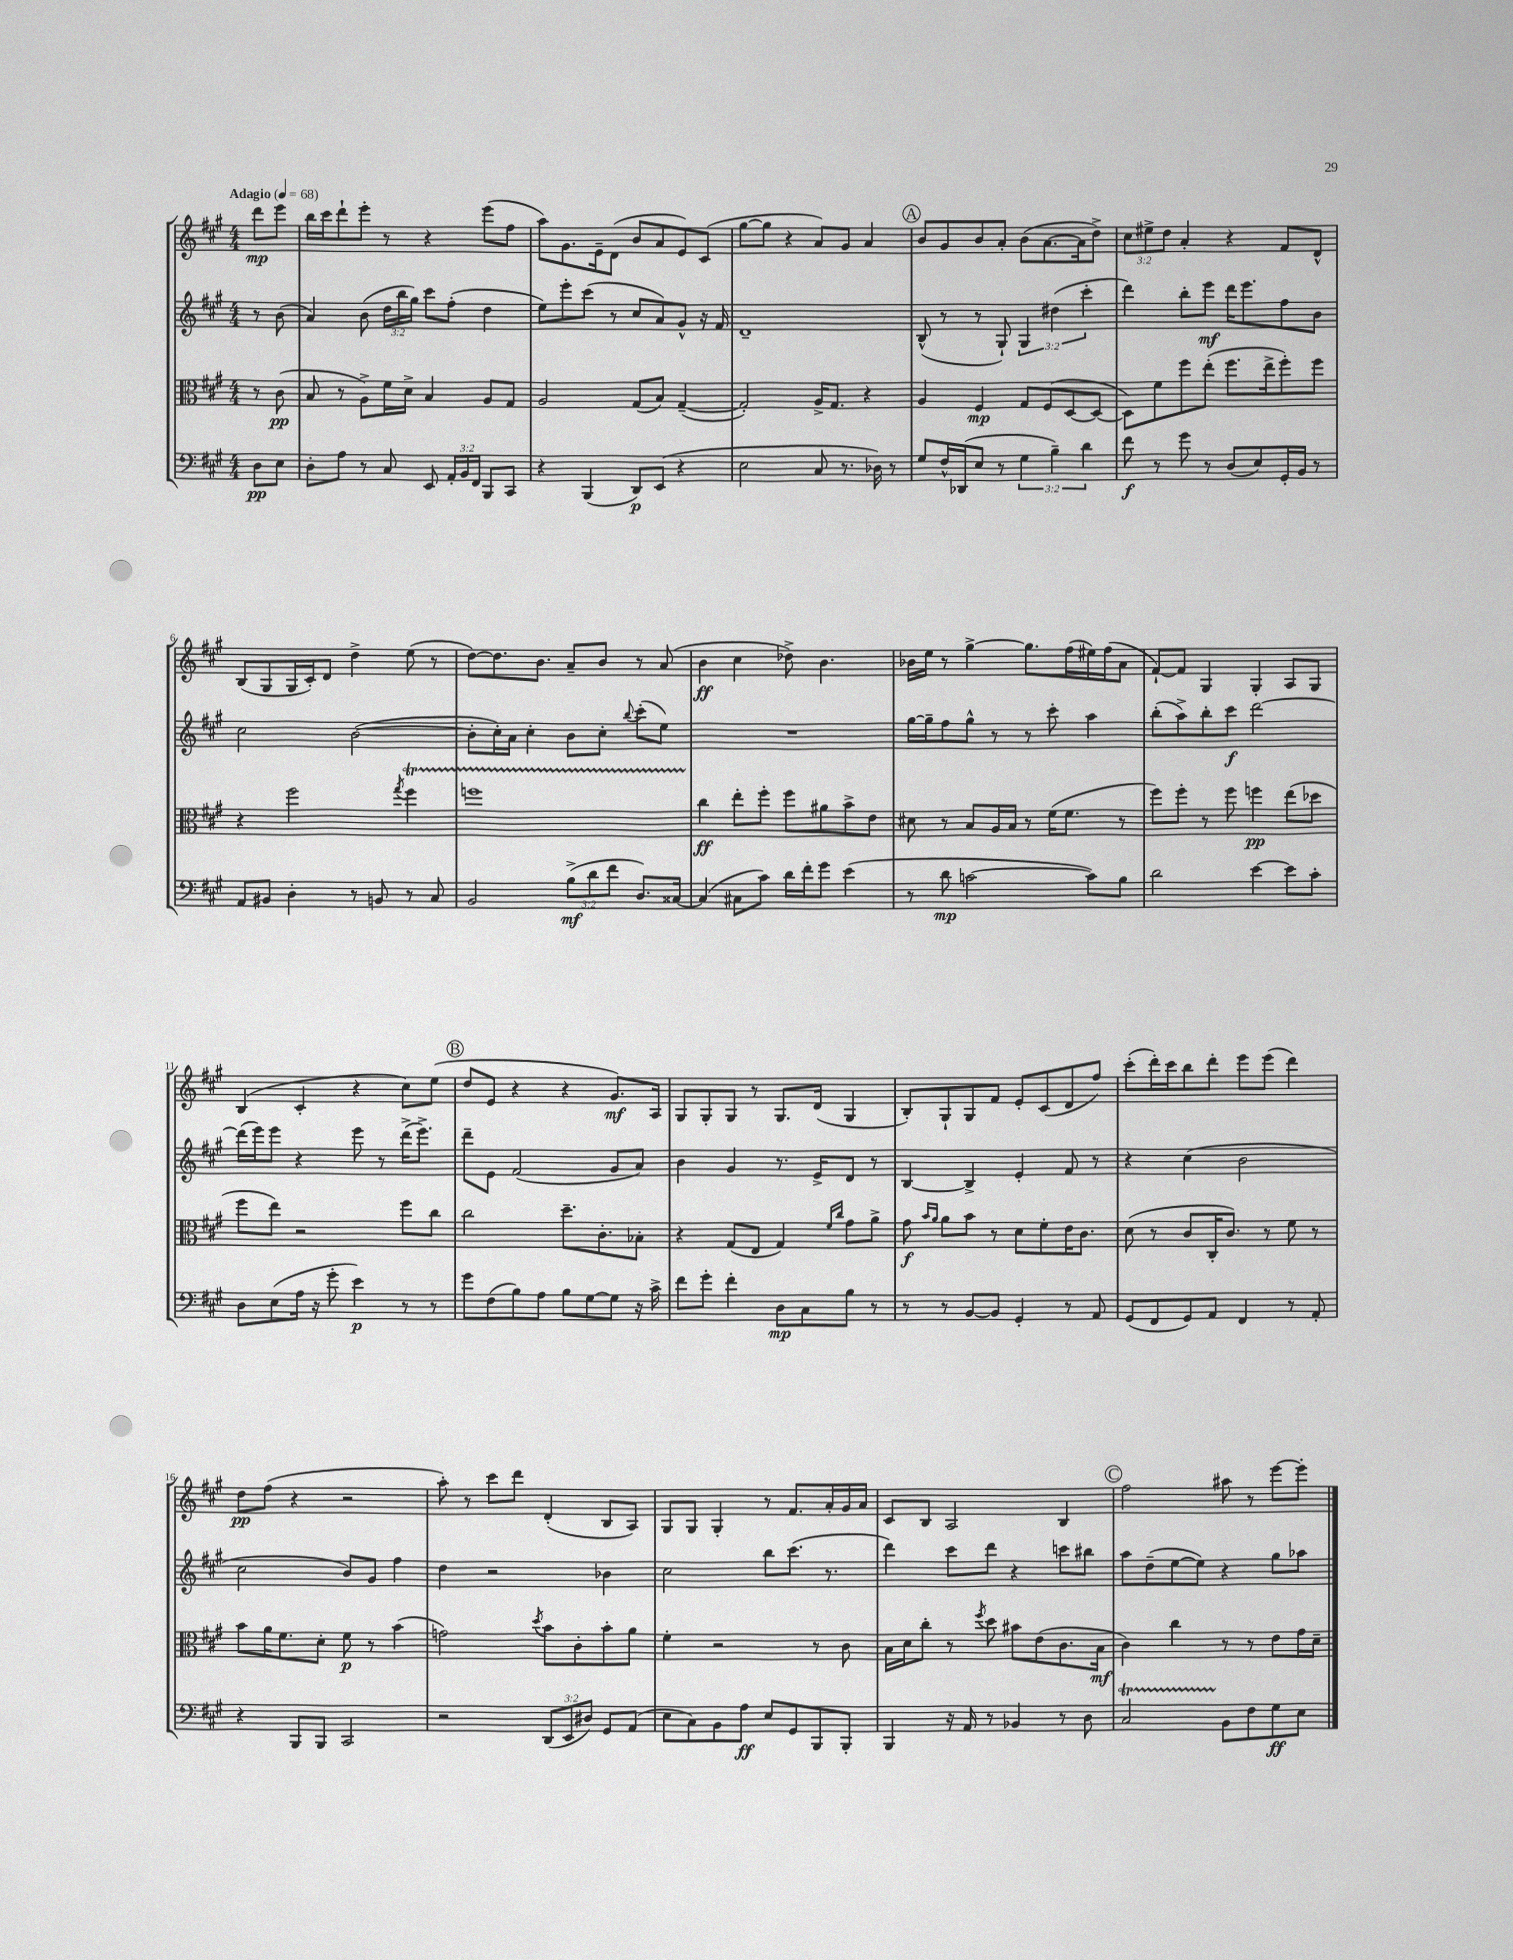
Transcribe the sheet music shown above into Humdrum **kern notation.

**kern	**dynam	**kern	**dynam	**kern	**dynam	**kern	**dynam
*part4	*part4	*part3	*part3	*part2	*part2	*part1	*part1
*staff4	*staff4	*staff3	*staff3	*staff2	*staff2	*staff1	*staff1
*clefF4	*	*clefC3	*	*clefG2	*	*clefG2	*
*k[f#c#g#]	*	*k[f#c#g#]	*	*k[f#c#g#]	*	*k[f#c#g#]	*
*M4/4	*	*M4/4	*	*M4/4	*	*M4/4	*
*MM68	*	*MM68	*	*MM68	*	*MM68	*
=	=	=	=	=	=	=	=
!	!	!	!	!	!	!LO:TX:a:B:t=Adagio	!
8D\L	pp	8r	.	8r	.	8ddd\L	mp
8E\J	.	(8c#\	pp	(8b\	.	8eee\J	.
=1	=1	=1	=1	=1	=1	=1	=1
8D'\L	.	8B/	.	4a/)	.	16bb\LL	.
.	.	.	.	.	.	16ccc#\J	.
8A\J	.	8r	.	.	.	8ddd`\	.
8r	.	8A^\L)	.	(8b\	.	8eee'\J	.
8C#/	.	16f#\L	.	24dd\LL	.	8r	.
.	.	.	.	24bb\	.	.	.
.	.	16d^\JJ	.	.	.	.	.
.	.	.	.	24gg#\JJ)	.	.	.
8EE/	.	4B/	.	8ccc#\L	.	4r	.
24AA'/LL	.	.	.	(8ff#'\J	.	.	.
24BB/	.	.	.	.	.	.	.
24FF#/JJ	.	.	.	.	.	.	.
8BBB/L	.	8A/L	.	4dd\	.	(8eee\L	.
8CC#/J	.	8G#/J	.	.	.	8ff#\J	.
=2	=2	=2	=2	=2	=2	=2	=2
4r	.	2A/	.	8ee\L)	.	8aa\L)	.
.	.	.	.	8eee'\	.	8.g#\	.
(4BBB/	.	.	.	(8ccc#\J	.	.	.
.	.	.	.	.	.	16e~\k	.
.	.	.	.	8r	.	(8d\J	.
8DD/L)	p	(8G#/L	.	8cc#/L	.	8b/L	.
(8EE/J	.	8B/J)	.	8a/)	.	8a/	.
4r	.	([4G#~/	.	8g#^^/J	.	8e/)	.
.	.	.	.	16r	.	(8c#/J	.
.	.	.	.	16f#/	.	.	.
=3	=3	=3	=3	=3	=3	=3	=3
2E\	.	2G#'/])	.	1d~	.	[8gg#\L	.
.	.	.	.	.	.	8gg#\J]	.
.	.	.	.	.	.	4r	.
8C#/	.	16A^/KL	.	.	.	8a/L)	.
.	.	8.G#/J	.	.	.	.	.
8.r	.	.	.	.	.	8g#/J	.
.	.	4r	.	.	.	4a/	.
16D-X\)	.	.	.	.	.	.	.
8r	.	.	.	.	.	.	.
!!LO:REH:place=s1:t=A
=4	=4	=4	=4	=4	=4	=4	=4
8G#/L	.	4A/	.	(8B^^/	.	8b/L	.
16F#^^/L	.	.	.	8r	.	8g#/	.
(16DD-X/J	.	.	.	.	.	.	.
8E/J	.	4F#/	mp	8r	.	8b/	.
8r	.	.	.	8G#`/)	.	8a'/J	.
6G#\	.	8G#/L	.	6G#/	.	(8b\L	.
.	.	(8F#/	.	.	.	[8.a\	.
6B~\)	.	.	.	(6dd#X\	.	.	.
.	.	[8D/	.	.	.	.	.
.	.	.	.	.	.	16a\k]	.
6d\	.	.	.	6ccc#'\	.	.	.
.	.	8D/J_	.	.	.	8dd^\J)	.
=5	=5	=5	=5	=5	=5	=5	=5
8f#\	f	8D\L])	.	4ddd\)	.	12cc#\L	.
.	.	.	.	.	.	12ee#X^\	.
8r	.	8f#\	.	.	.	.	.
.	.	.	.	.	.	12dd\J	.
8g#\	.	8ff#\	.	8bb'\L	.	4a'/	.
8r	.	(8ee'\J	.	8eee\J	mf	.	.
(8D/L	.	8.ff#\L	.	16ddd\KL	.	4r	.
.	.	.	.	8.eee\	.	.	.
8E/)	.	.	.	.	.	.	.
.	.	16ee^\k	.	.	.	.	.
16GG#'/L	.	8ff#'\)	.	8ff#\	.	8f#/L	.
16BB/JJ	.	.	.	.	.	.	.
8r	.	8ff#\J	.	8b\J	.	8d^^/J	.
!!LO:LB:g=z
=6	=6	=6	=6	=6	=6	=6	=6
8AA/L	.	4r	.	2cc#\	.	(8B/L	.
8BB#X/J	.	.	.	.	.	8G#/	.
4D'\	.	2ff#\	.	.	.	16G#/L	.
.	.	.	.	.	.	16c#'/J)	.
.	.	.	.	.	.	8d/J	.
8r	.	.	.	([2b\	.	4dd^\	.
8BBn/	.	.	.	.	.	.	.
.	.	8qgg#/	.	.	.	.	.
8r	.	4ff#T\	.	.	.	(8ee\	.
8C#/	.	.	.	.	.	8r	.
=7	=7	=7	=7	=7	=7	=7	=7
2BB/	.	1ffnTTT	.	8b'\L]	.	[8dd\L)	.
.	.	.	.	16cc#'\L)	.	8.dd\]	.
.	.	.	.	16a\JJ	.	.	.
.	.	.	.	4cc#'\	.	.	.
.	.	.	.	.	.	8.b\J	.
(12B^\L	mf	.	.	8b\L	.	8a~/L	.
12d\	.	.	.	.	.	.	.
.	.	.	.	8cc#'\J	.	8b/J	.
12f#\J	.	.	.	.	.	.	.
.	.	.	.	8qqbb/	.	.	.
8.D/L)	.	.	.	(8ccc#'\L	.	8r	.
.	.	.	.	8ee\J)	.	(8a/	.
[16C##X/Jk	.	.	.	.	.	.	.
=8	=8	=8	=8	=8	=8	=8	=8
(4C##/]	.	4cc#\	ff	1r	.	4b\	ff
8C#X\L	.	8ee'\L	.	.	.	4cc#\	.
8c#\J)	.	8ff#'\J	.	.	.	.	.
16d\LL	.	8ff#\L	.	.	.	8dd-X^\)	.
16f#'\J	.	.	.	.	.	.	.
8g#\J	.	8a#X\	.	.	.	4.b\	.
(4e\	.	8b^\	.	.	.	.	.
.	.	8e\J	.	.	.	.	.
=9	=9	=9	=9	=9	=9	=9	=9
8r	.	8d#X\	.	[16gg#\LL	.	16b-X\LL	.
.	.	.	.	16gg#~\J]	.	16ee\JJ	.
8d\	mp	8r	.	8ff#\	.	8r	.
[2cn\	.	8B/L	.	8gg#^^\J	.	[4gg#^\	.
.	.	16A/L	.	8r	.	.	.
.	.	16B/JJ	.	.	.	.	.
.	.	8r	.	8r	.	8.gg#\L]	.
.	.	(16f#\KL	.	8ccc#'\	.	.	.
.	.	8.f#\J	.	.	.	(16ff#\L	.
8c\L])	.	.	.	4aa\	.	16ee#X\)	.
.	.	.	.	.	.	(16ff#\J	.
8B\J	.	8r	.	.	.	8a\J	.
=10	=10	=10	=10	=10	=10	=10	=10
2d\	.	8ff#\L)	.	(8bb'\L	.	[8f#`/L)	.
.	.	8ff#'\J	.	8aa^\)	.	8f#/J]	.
.	.	8r	.	8bb'\	.	4G#/	.
.	.	8ff#\	.	8ccc#\J	f	.	.
[4e\	.	4ffn\	pp	[2ddd\	.	4G#'/	.
8e\L]	.	(8ee\L	.	.	.	8A/L	.
8c#'\J	.	8dd-X\J	.	.	.	8G#/J	.
!!LO:LB:g=z
=11	=11	=11	=11	=11	=11	=11	=11
8D\L	.	8ff#\L	.	(16ddd\LL]	.	(4B/	.
.	.	.	.	16eee\J)	.	.	.
(8E\	.	8ee\J)	.	8eee\J	.	.	.
16A\Jk	.	2r	.	4r	.	4c#'/	.
16r	.	.	.	.	.	.	.
8g#'\	.	.	.	.	.	.	.
4e\)	p	.	.	8eee\	.	4r	.
.	.	.	.	8r	.	.	.
8r	.	8ff#\L	.	(16ddd^\KL	.	8cc#\L)	.
.	.	.	.	8.eee^\J)	.	.	.
8r	.	8cc#\J	.	.	.	(8ee\J	.
!!LO:REH:place=s1:t=B
=12	=12	=12	=12	=12	=12	=12	=12
8g#\L	.	2cc#\	.	8ddd~\L	.	8dd/L	.
(8F#\	.	.	.	8e\J	.	8e/J	.
8B\)	.	.	.	(2f#/	.	4r	.
8A\J	.	.	.	.	.	.	.
8B\L	.	8.dd~\L	.	.	.	4r	.
[8G#\	.	.	.	.	.	.	.
.	.	8.c#'\	.	.	.	.	.
8G#\J]	.	.	.	8g#/L	.	8.g#/L)	mf
16r	.	8B-X'\J	.	8a/J)	.	.	.
16c#^\	.	.	.	.	.	16A/Jk	.
=13	=13	=13	=13	=13	=13	=13	=13
8f#\L	.	4r	.	4b\	.	8G#/L	.
8g#'\J	.	.	.	.	.	8G#'/	.
4f#'\	.	(8G#/L	.	4g#/	.	8G#/J	.
.	.	8E/J	.	.	.	8r	.
8D\L	mp	4G#/)	.	8.r	.	8.G#/L	.
8C#\	.	.	.	.	.	.	.
.	.	.	.	16e^/KL	.	(16d/Jk	.
.	.	16qqf#/LL	.	.	.	.	.
.	.	16qqcc#/JJ	.	.	.	.	.
8B\J	.	8g#\L	.	8d/J	.	4G#/	.
8r	.	8a^\J	.	8r	.	.	.
=14	=14	=14	=14	=14	=14	=14	=14
8r	.	8g#\	f	[4B/	.	8B'/L)	.
.	.	16qqb/LL	.	.	.	.	.
.	.	16qqa/JJ	.	.	.	.	.
8r	.	8a\L	.	.	.	8G#`/	.
[8BB/L	.	8b\J	.	4B^/]	.	8G#/	.
8BB/J]	.	8r	.	.	.	8f#/J	.
4GG#'/	.	8d\L	.	4e'/	.	8e'/L	.
.	.	8f#'\	.	.	.	(8c#/	.
8r	.	16e\K	.	8f#/	.	8d/	.
.	.	8.c#\J	.	.	.	.	.
8AA/	.	.	.	8r	.	8ff#/J)	.
=15	=15	=15	=15	=15	=15	=15	=15
(8GG#/L	.	(8d\	.	4r	.	(8ccc#'\L	.
8FF#/	.	8r	.	.	.	16ddd'\L)	.
.	.	.	.	.	.	16ccc#\J	.
8GG#/)	.	8c#/L	.	(4cc#\	.	8bb\	.
8AA/J	.	16C#'/K	.	.	.	8ddd'\J	.
.	.	8.c#/J)	.	.	.	.	.
4FF#/	.	.	.	2b\	.	8eee\L	.
.	.	8r	.	.	.	(8eee\J	.
8r	.	8f#\	.	.	.	4ddd\)	.
8AA'/	.	8r	.	.	.	.	.
!!LO:LB:g=z
=16	=16	=16	=16	=16	=16	=16	=16
4r	.	8b\L	.	2cc#\	.	8dd\L	pp
.	.	16a\K	.	.	.	(8ff#\J	.
.	.	8.f#\	.	.	.	.	.
8BBB/L	.	.	.	.	.	4r	.
8BBB/J	.	8d'\J	.	.	.	.	.
2CC#/	.	8f#\	p	8b/L)	.	2r	.
.	.	8r	.	8g#/J	.	.	.
.	.	(4b\	.	4ff#\	.	.	.
=17	=17	=17	=17	=17	=17	=17	=17
2r	.	2gn\)	.	4dd\	.	8aa'\)	.
.	.	.	.	.	.	8r	.
.	.	.	.	2r	.	8ccc#\L	.
.	.	.	.	.	.	8ddd\J	.
.	.	8qdd/	.	.	.	.	.
(12DD/L	.	8b\L	.	.	.	(4d'/	.
12EE/	.	.	.	.	.	.	.
.	.	8c#'\	.	.	.	.	.
12D#X/J)	.	.	.	.	.	.	.
8GG#/L	.	8b'\	.	4b-X\	.	8B/L	.
(8AA/J	.	8a\J	.	.	.	8A/J)	.
=18	=18	=18	=18	=18	=18	=18	=18
8E\L	.	4f#'\	.	2cc#\	.	8G#/L	.
8C#\)	.	.	.	.	.	8G#/J	.
8BB\	.	2r	.	.	.	4G#'/	.
8A\J	ff	.	.	.	.	.	.
8E/L	.	.	.	8bb\L	.	8r	.
8GG#/	.	.	.	(8.ccc#\J	.	8.f#/L	.
8BBB/	.	8r	.	.	.	.	.
.	.	.	.	8.r	.	16a'/L	.
8BBB'/J	.	8c#\	.	.	.	16g#/	.
.	.	.	.	.	.	16a/JJ	.
=19	=19	=19	=19	=19	=19	=19	=19
4BBB/	.	16B\LL	.	4ddd\)	.	8c#/L	.
.	.	16d\J	.	.	.	.	.
.	.	8cc#'\J	.	.	.	8B/J	.
16r	.	8r	.	8ccc#\L	.	2A/	.
16AA/	.	.	.	.	.	.	.
.	.	8qff#/	.	.	.	.	.
8r	.	8dd\	.	8ddd\J	.	.	.
4BB-X/	.	8b#X\L	.	4r	.	.	.
.	.	(8e\	.	.	.	.	.
8r	.	8.c#\	.	8cccn\L	.	4B/	.
8D\	.	.	.	8bb#X\J	.	.	.
.	.	16B\Jk	mf	.	.	.	.
!!LO:REH:place=s1:t=C
=20	=20	=20	=20	=20	=20	=20	=20
2C#t/	.	4c#\)	.	8aa\L	.	2ff#\	.
.	.	.	.	(8dd~\	.	.	.
.	.	4cc#\	.	[8ee\	.	.	.
.	.	.	.	8ee\J])	.	.	.
8BB\L	.	8r	.	4r	.	8aa#X\	.
8F#\	.	8r	.	.	.	8r	.
8G#\	ff	8e\L	.	8gg#\L	.	[8eee\L	.
8E\J	.	16g#\L	.	8aa-X\J	.	8eee'\J]	.
.	.	16d~\JJ	.	.	.	.	.
==	==	==	==	==	==	==	==
*-	*-	*-	*-	*-	*-	*-	*-
